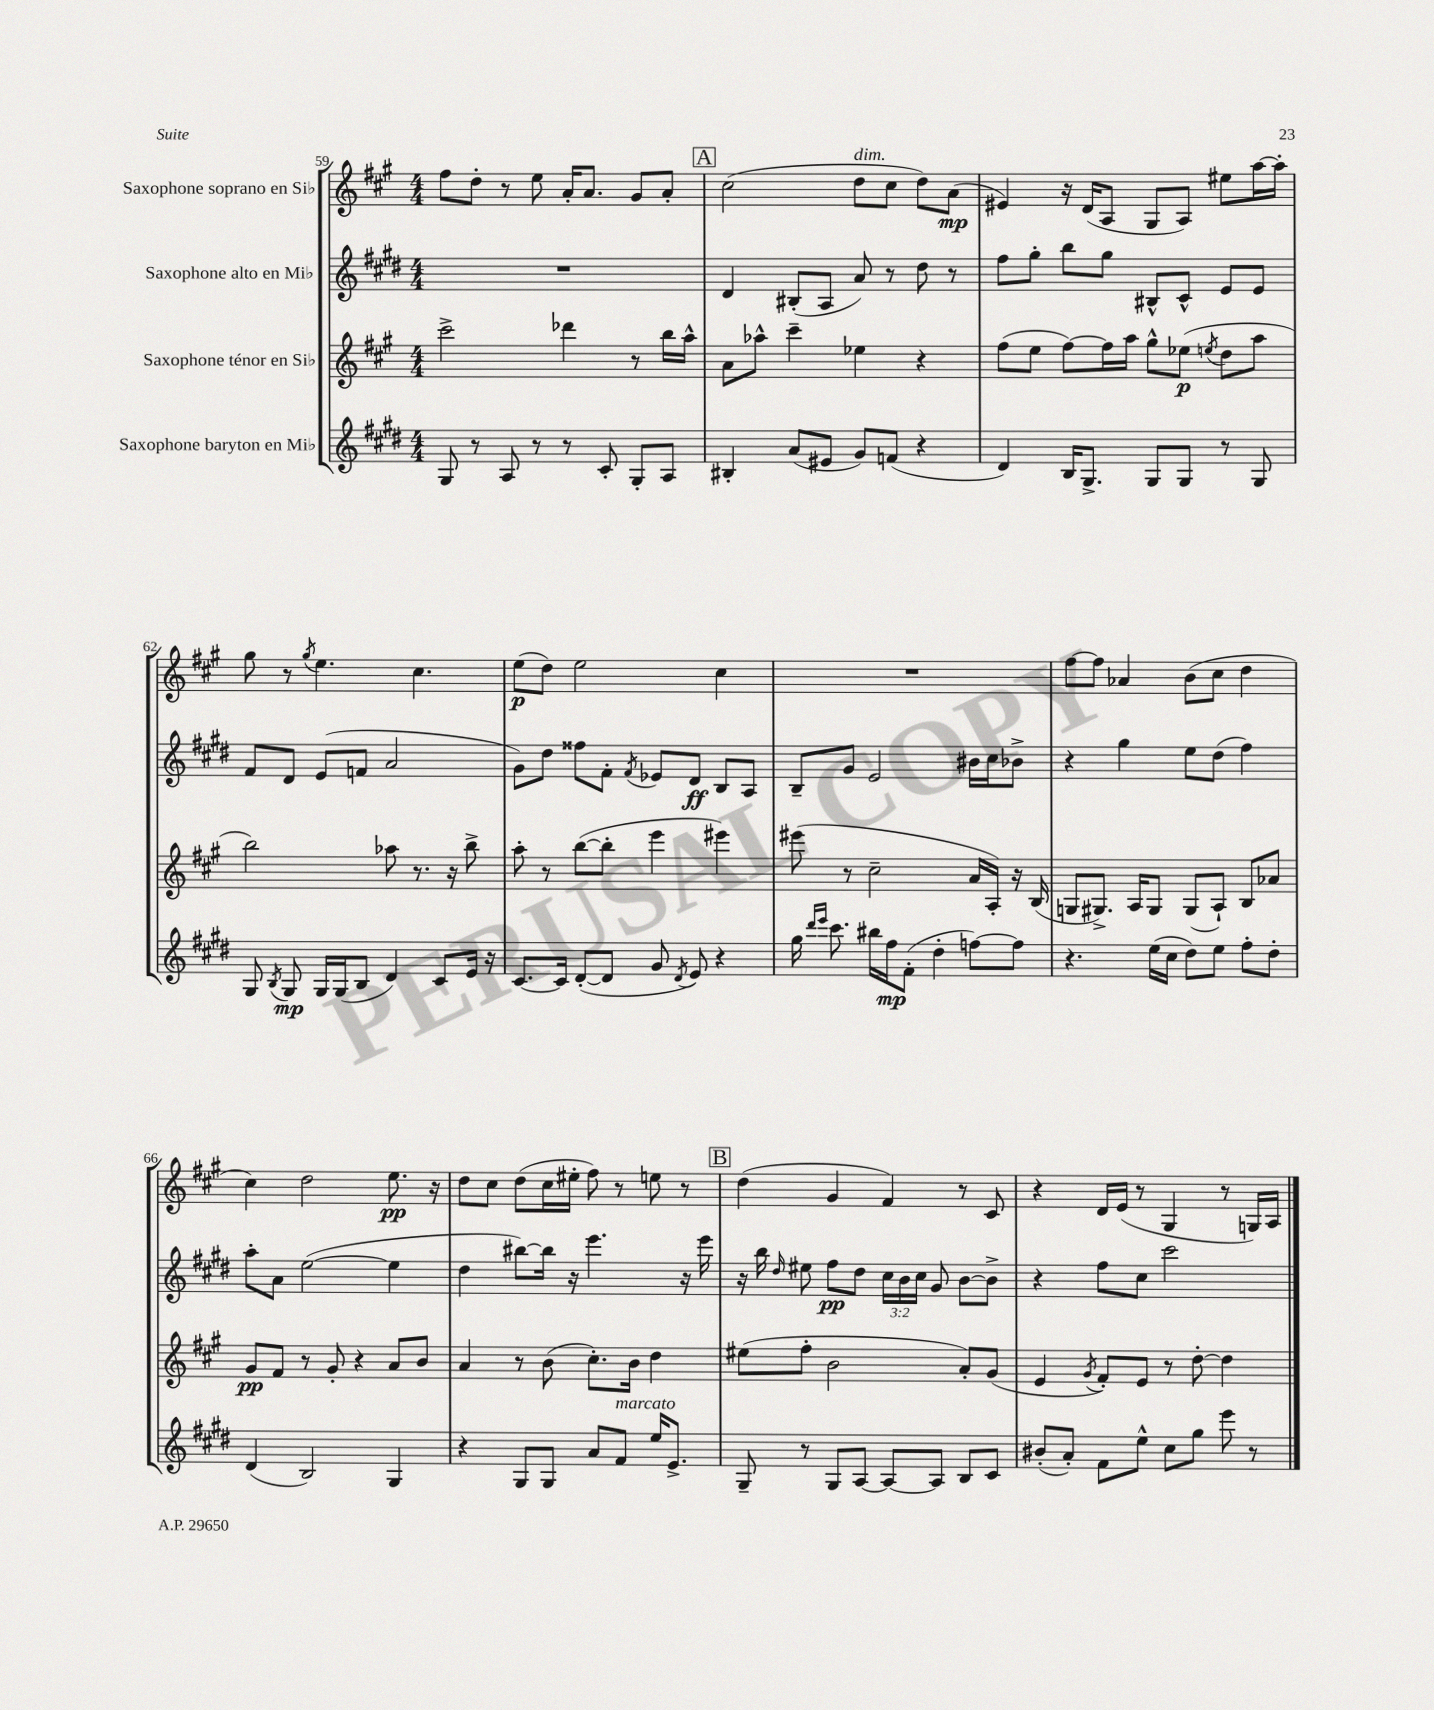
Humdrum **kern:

**kern	**kern	**kern	**kern
*staff4	*staff3	*staff2	*staff1
*clefG2	*clefG2	*clefG2	*clefG2
*k[f#c#g#d#]	*k[f#c#g#]	*k[f#c#g#d#]	*k[f#c#g#]
*M4/4	*M4/4	*M4/4	*M4/4
8G#/	2ccc#^\	1r	8ff#\L
8r	.	.	8dd'\J
8A/	.	.	8r
8r	.	.	8ee\
8r	4ddd-\	.	16a'/LK
.	.	.	8.a/J
8c#'/	.	.	.
8G#'/L	8r	.	8g#/L
8A/J	16bb\LL	.	8a'/J
.	16aa^^\JJ	.	.
=	=	=	=
4B#'/	8a\L	4d#/	(2cc#\
.	8aa-^^\J	.	.
(8a/L	4ccc#~\	(8B#'/L	.
8e#/J	.	8A/J	.
8g#/L)	4ee-\	8a/)	8dd\L
(8f/J	.	8r	8cc#\J
4r	4r	8dd#\	8dd\L)
.	.	8r	(8a\J
=	=	=	=
4d#/)	(8ff#\L	8ff#\L	4e#/)
.	8ee\J	8gg#'\J	.
16B/LK	[8ff#\L)	8bb\L	16r
8.G#^/J	.	.	(16d/LK
.	16ff#\]L	8gg#\J	8A/J
.	16aa\JJ	.	.
8G#/L	8gg#^^\L	8B#^^/L	8G#/L
8G#/J	(8ee-\J	8c#^^/J	8A/J)
.	8qee/	.	.
8r	8dd\L	8e/L	8ee#\L
8G#/	8aa\J	8e/J	[16aa\L
.	.	.	16aa'\]JJ
=	=	=	=
8G#/	2bb\)	8f#/L	8gg#\
8qB/	.	.	.
8G#/	.	8d#/J	8r
.	.	.	8qgg#/
16G#/LL	.	(8e/L	4.ee\
(16G#/J	.	.	.
8B/J	.	8f/J	.
4d#/)	8aa-\	2a/	.
.	8.r	.	4.cc#\
8c#/L	.	.	.
.	16r	.	.
16e/Jk	8bb^\	.	.
16r	.	.	.
=	=	=	=
[8.c#/L	8aa'\	8g#\L)	(8ee\L
.	8r	8dd#\J	8dd\J)
16c#/]Jk	.	.	.
([8d#'/L	([8bb\L	8ff##\L	2ee\
8d#/]J	8bb'\]J	8f#'\J	.
.	.	8qf#/	.
8g#/	4eee\	8e-/L	.
8qd#/	.	.	.
8e/)	.	8d#/J	.
4r	4eee#\)	8B/L	4cc#\
.	.	8A/J	.
=	=	=	=
16gg#\	(8eee#\	8B~/L	1r
16qqddd#/LL	.	.	.
16qqeee/JJ	.	.	.
8.ccc#\	.	.	.
.	8r	8g#/J	.
16bb#\LL	2cc#~\	2e/	.
16ff#\J	.	.	.
(8f#'\J	.	.	.
4dd#'\	.	.	.
[8ff\L)	16a/LL	16b#\LL	.
.	16A'/JJ)	16cc#\J	.
8ff\]J	16r	8b-^\J	.
.	(16B/	.	.
=	=	=	=
4.r	8G/L	4r	[8ff#\L
.	8.G#^/J)	.	8ff#\]J
.	.	4gg#\	4a-/
.	16A/LK	.	.
(16ee\LL	8G#/J	.	.
16cc#\JJ	.	.	.
8dd#\L)	(8G#/L	8ee\L	(8b\L
8ee\J	8A`/J)	(8dd#\J	8cc#\J
8ff#'\L	8B/L	4ff#\)	4dd\
8dd#'\J	8a-/J	.	.
=	=	=	=
(4d#/	8g#/L	8aa'\L	4cc#\)
.	8f#/J	8a\J	.
2B/)	8r	([2ee\	2dd\
.	8g#'/	.	.
.	4r	.	.
4G#/	8a/L	4ee\]	8.ee\
.	8b/J	.	.
.	.	.	16r
=	=	=	=
4r	4a/	4dd#\	8dd\L
.	.	.	8cc#\J
8G#/L	8r	[8bb#\L)	(8dd\L
8G#/J	(8b\	16bb#\]Jk	16cc#\L
.	.	16r	16ee#'\JJ
8a/L	8.cc#'\L)	4.eee\	8ff#\)
8f#/J	.	.	8r
.	16b\Jk	.	.
16ee/LK	4dd\	.	8ee\
8.e^/J	.	.	.
.	.	16r	8r
.	.	16eee\	.
=	=	=	=
8G#~/	(8ee#\L	16r	(4dd\
.	.	16bb\	.
.	.	16qqdd#/	.
8r	8ff#'\J	8ee#\	.
8G#/L	2b\	8ff#\L	4g#/
[8A/J	.	8dd#\J	.
8A/_L	.	24cc#\LL	4f#/)
.	.	24b\	.
.	.	24cc#\JJ	.
8A/]J	.	8g#/	.
8B/L	8a'/L)	[8b\L	8r
8c#/J	(8g#/J	8b^\]J	8c#/
=	=	=	=
(8b#'/L	4e/	4r	4r
8a'/J)	.	.	.
.	8qg#/	.	.
8f#\L	8f#'/L)	8ff#\L	16d/LL
.	.	.	(16e/JJ
8ee^^\J	8e/J	8cc#\J	8r
8cc#\L	8r	2ccc#\	4G#/
8gg#\J	[8dd'\	.	.
8eee\	4dd\]	.	8r
8r	.	.	16G/LL)
.	.	.	16A/JJ
==	==	==	==
*-	*-	*-	*-
